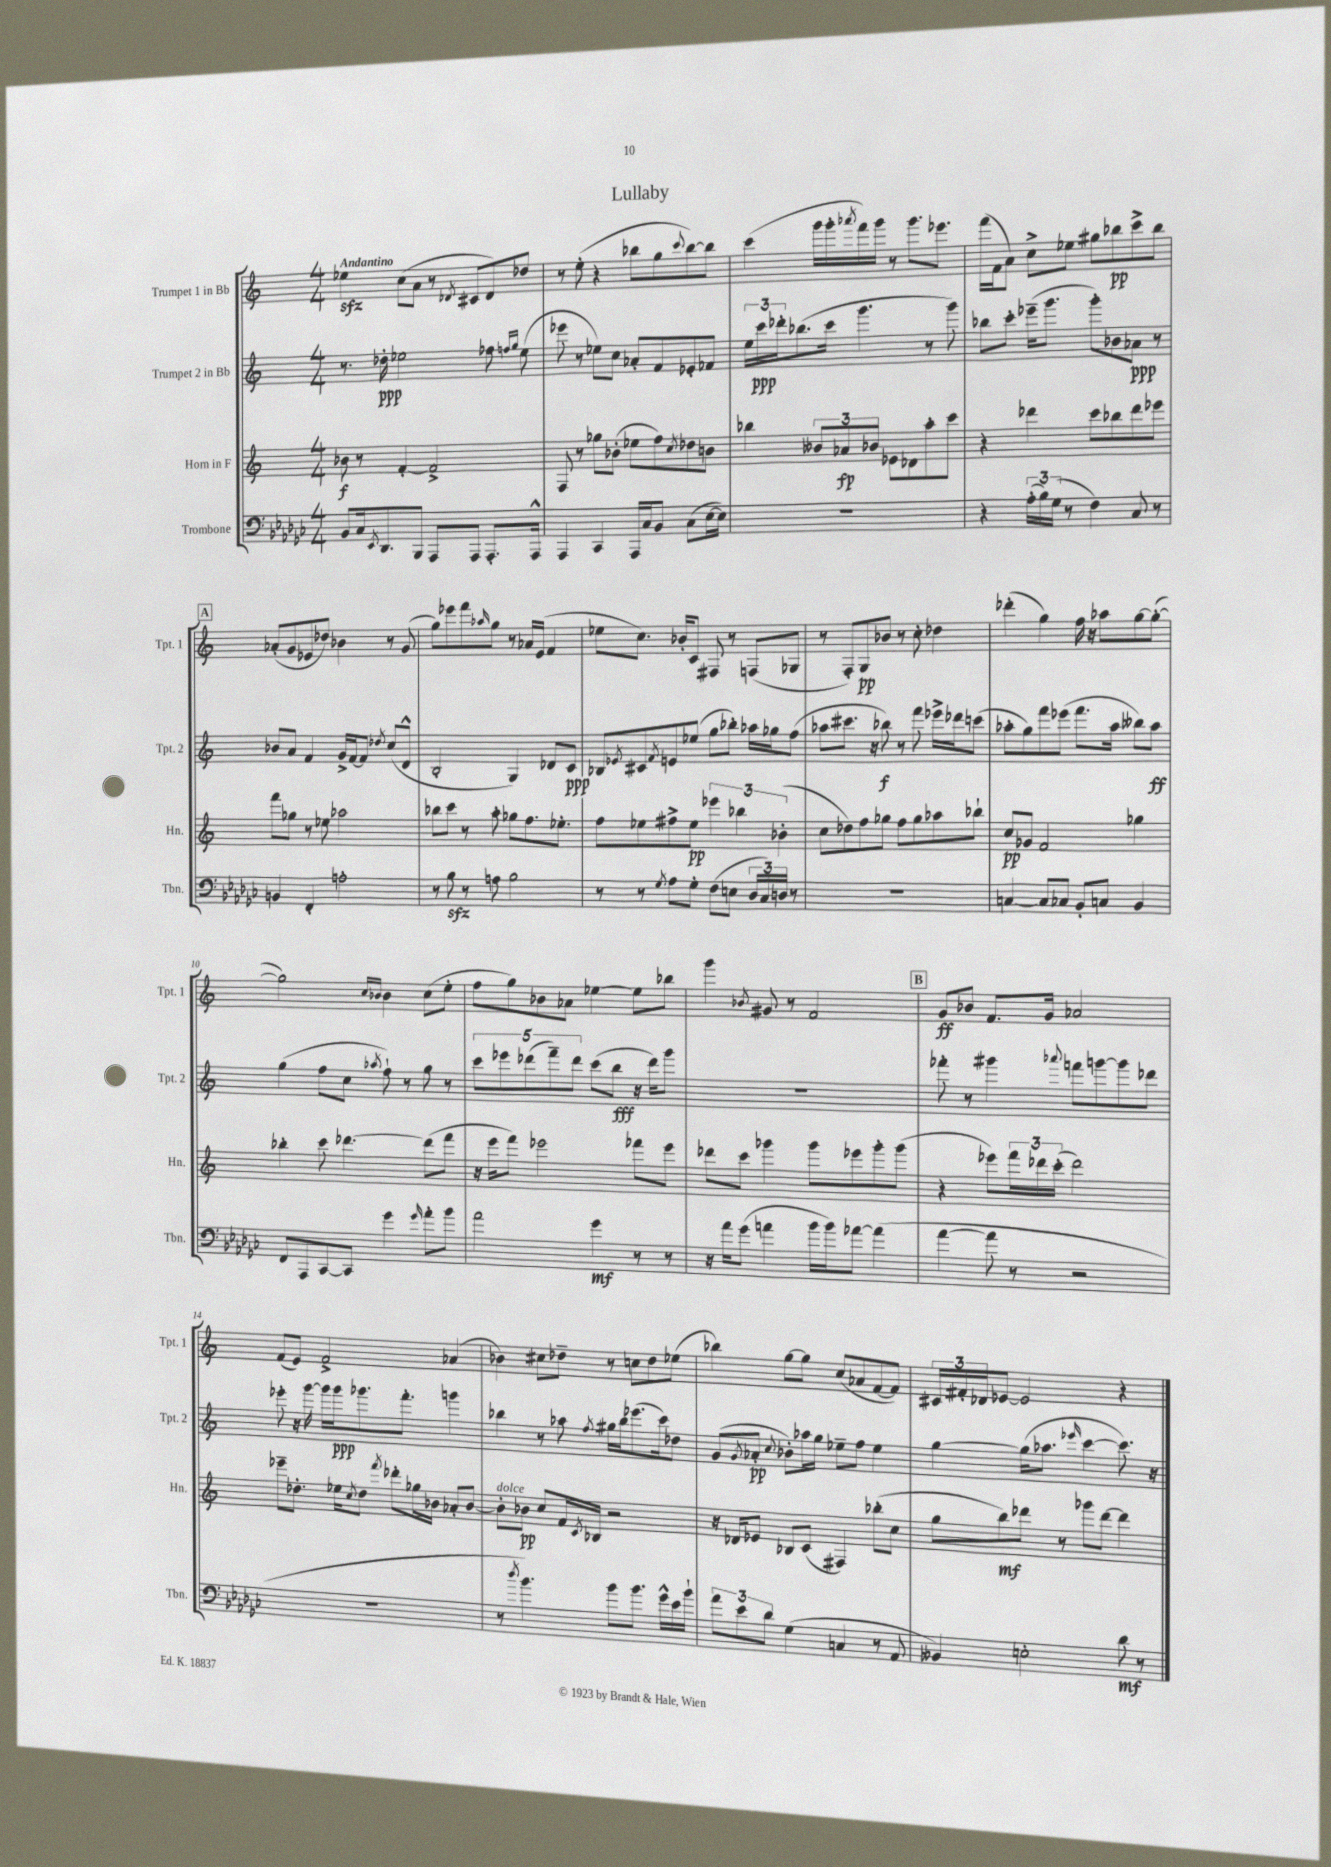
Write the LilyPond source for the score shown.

\header { title = "Lullaby" }
<<
\new StaffGroup <<
\new Staff = "s0" \with { instrumentName = "Trumpet 1 in Bb" shortInstrumentName = "Tpt. 1" } {
    \clef treble \key c \major \numericTimeSignature \time 4/4 \tempo "Andantino"
    ees''4\sfz c''8( a'8 r8 \acciaccatura { des'8 } cis'8 des'8) des''8 |
    r8 e''8-.( r4 bes''8 g''8 \appoggiatura { c'''8 } bes''8~) bes''8 |
    c'''4( g'''16 g'''16-. \acciaccatura { aes'''8 } f'''16) g'''16 r8 g'''8. ees'''8. |
    f'''16( f'16 a'8) c''8-> ees''8 gis''8 bes''8\pp c'''8-> bes''8 |
    \mark \markup { \box "A" } aes'8-.( g'8 ees'8 des''8) bes'4 r8 g'8( |
    g''8) ees'''8 f'''8 \grace { aes''16 } g''8 r8 aes'16 e'16( f'4 |
    ees''8 c''8.) bes'16-. c'8 fis8 r8 f8( ges8 |
    r8 f8-.) g8\pp bes'8 r8 c''8-. des''4 |
    des'''4-.( g''4) f''16 r16 aes''8 g''8~ g''8~-.( |
    g''2) \grace { c''16 bes'16 } bes'4 c''8( e''8-. |
    f''8 g''8) bes'8 aes'8 ees''4~ ees''8 bes''8 |
    g'''4 \acciaccatura { bes'8 } gis'8 r8 f'2 |
    \mark \markup { \box "B" } g'8\ff bes'8 f'8. g'16 aes'2 |
    f'8( e'8) f'2-> aes'4( |
    bes'4) cis''8 des''8-- r8 c''8 des''8 ees''8( |
    bes''4) g''8~ g''8 c''8( aes'8 f'8~ f'8) |
    \tuplet 3/2 { cis'16 fis'16-. des'16 } ees'8~ ees'2 r4 \bar "|." |
}
\new Staff = "s1" \with { instrumentName = "Trumpet 2 in Bb" shortInstrumentName = "Tpt. 2" } {
    \clef treble \key c \major \numericTimeSignature \time 4/4
    r8. des''16-.\ppp ees''2 fes''8 \grace { f''16 g''16 } ees''8( |
    ees'''8 r8 ees''8) c''8 aes'8-. f'8 ees'8-. fes'8 |
    \tuplet 3/2 { e''16 c'''16\ppp des'''16-. } bes''8.( c'''16 g'''4. r8 g'''8) |
    bes''8 c'''8-. ees'''16--( g'''8. g'''8-.) bes'8 aes'8\ppp r8 |
    \mark \markup { \box "A" } bes'8 a'8 f'4 g'16-> f'16~ f'8 \acciaccatura { des''8 } c''8( d'8-^ |
    b2-. g4) des'8 c'8\ppp |
    bes8 \acciaccatura { ees'8 } cis'8 \acciaccatura { f'8 } e'8 ees''8( g''8 bes''8-.) aes''16 ges''16 f''8( |
    aes''8 cis'''8. r16 bes''8\f) r8 f'''8 ees'''16-> des'''16 c'''8( |
    aes''8-. g''8) f'''8 ees'''8( f'''8. aes''16 beses''8) aes''8\ff |
    g''4( f''8 c''8 \acciaccatura { aes''8 } f''8-!) r8 g''8 r8 |
    \tuplet 5/4 { c'''8 ees'''8 des'''8( f'''8--) des'''8 } c'''8( b''8\fff r16 des'''16) g'''8 |
    R1 |
    \mark \markup { \box "B" } fes'''8-. r8 gis'''4 \appoggiatura { aes'''8 } f'''8 g'''8~ g'''8 des'''8 |
    ees'''8-. r16 g'''16~ g'''16 g'''16\ppp ges'''8. f'''8.-. g'''4 |
    bes''4 r8 aes''8 \acciaccatura { f''8 } gis''16 bes''16 ees'''8.( c'''16) des''8 |
    g'8( \acciaccatura { g'8 } aes'8-.\pp \appoggiatura { c''8 } bes'8-.) aes''16 g''16 ees''8-- f''8 ees''4 |
    g''4~ g''16( aes''8. \grace { ees'''16 } c'''4~ c'''8.) r16 \bar "|." |
}
\new Staff = "s2" \with { instrumentName = "Horn in F" shortInstrumentName = "Hn." } {
    \clef treble \key c \major \numericTimeSignature \time 4/4
    bes'8\f r8 f'4~-. f'2-> |
    f8 r8 ges''8 bes'8-.( ees''8 f''8) \acciaccatura { c''8 } des''8 b'8 |
    bes''4 \tuplet 3/2 { beses'8 aes'8\fp bes'8 } ees'8 des'8 a''8-. c'''8 |
    r4 des'''4 c'''8 bes''8 des'''8 ees'''8 |
    \mark \markup { \box "A" } f'''8 ges''8 r8 ees''8 aes''2 |
    bes''8 c'''8 r8 a''8-. ges''8 f''8. ees''8.-. |
    f''8 ees''8 fis''8-> ees''8\pp \tuplet 3/2 { ees'''4 bes''4 bes'4-.( } |
    c''8 des''8) f''8 ges''8 f''8 ges''8 aes''8 bes''8-! |
    c''8\pp ges'8 f'2 ges''4 |
    bes''4-. c'''8 des'''4.~ des'''8( f'''8 |
    r16 e'''16 f'''8) ees'''2 fes'''8 ees'''8 |
    des'''8 c'''8 ges'''4 ges'''8 ees'''8 ges'''8-. ges'''8( |
    \mark \markup { \box "B" } r4 ees'''8) \tuplet 3/2 { f'''16 des'''16 c'''16-.( } des'''2) |
    ees'''8-- des''8.-. ees''16 \acciaccatura { c''8 } des''8 \acciaccatura { f'''8 } des'''8-. ges''16 bes'16 aes'8-. bes'8~ |
    bes'8-.^\markup { \italic "dolce" } bes'8\pp c''8 f'16 \acciaccatura { c'8 } bes16 r2 |
    r16 des'16 ees'8 bes8 c'8( fis4) bes''8-.( c''8 |
    g''8 b''8\mf) des'''8 r8 ges'''8 des'''8~ des'''4 \bar "|." |
}
\new Staff = "s3" \with { instrumentName = "Trombone" shortInstrumentName = "Tbn." } {
    \clef bass \key ges \major \numericTimeSignature \time 4/4
    bes,8 ces16 \acciaccatura { ees,8 } des,8. bes,,8 aes,,8 aes,,8 aes,,8.-. aes,,16-^ |
    aes,,4 ces,4 aes,,16 ces16 bes,8 ces8( ees16~ ees16) |
    R1 |
    r4 \tuplet 3/2 { aes16-.( bes16) ges16( } r8 f4) ces8 r8 |
    \mark \markup { \box "A" } b,4 f,4-. a2-. |
    r8 bes8\sfz r8 a8 bes2 |
    r8 r8 \acciaccatura { ges8 } aes8 ges8-. f8( e8 \tuplet 3/2 { des16 ces16) d16 } r8 |
    R1 |
    c4~ c8 ces8 bes,8-. c8 bes,4 |
    f,8 aes,,8 ces,8~ ces,8 ges'4 \grace { ges'16 } aes'8-. bes'8 |
    aes'2 ges'4\mf r8 r8 |
    r16 aes'16 ges'8( a'4 bes'16 bes'16) aes'8~ aes'4( |
    \mark \markup { \box "B" } aes'4~ aes'8 r8 r2 |
    R1 |
    r8 \acciaccatura { des''8 } bes'4.) bes'8 bes'8. ges'16-^ ees'16 bes'16-! |
    \tuplet 3/2 { aes'8 ees'8 des'8 } ges4( c4 r8 aes,8 |
    beses,4) e2-. des'8\mf r8 \bar "|." |
}
>>
>>
